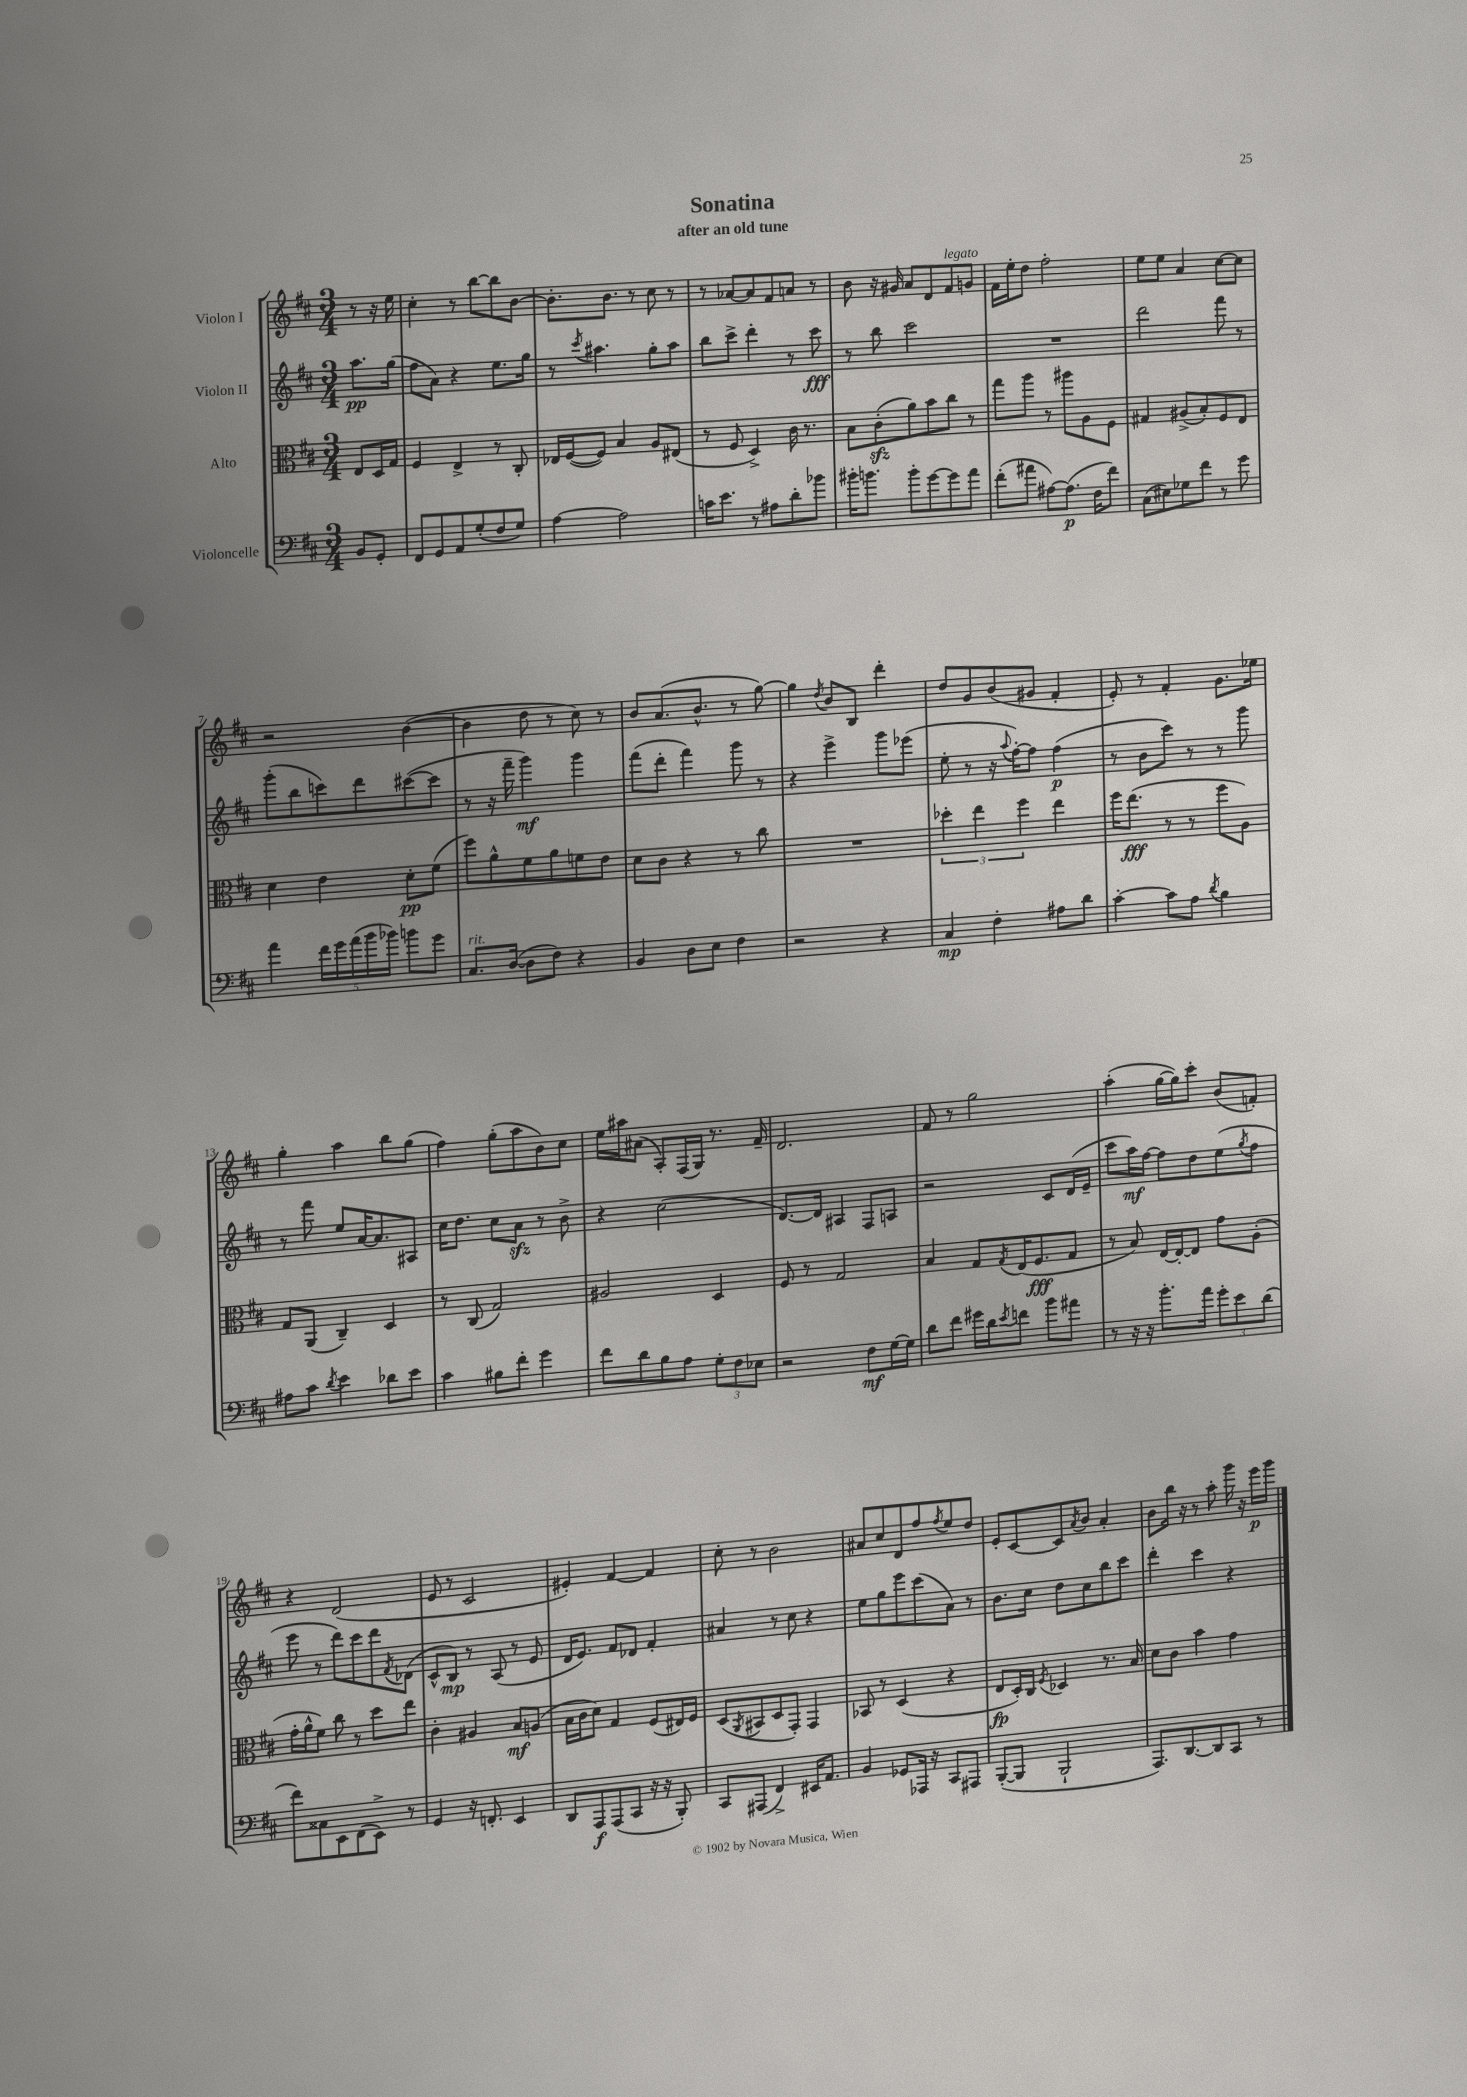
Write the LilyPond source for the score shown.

\header { title = "Sonatina" subtitle = "after an old tune" }
<<
\new StaffGroup <<
\new Staff = "s0" \with { instrumentName = "Violon I" } {
    \clef treble \key d \major \numericTimeSignature \time 3/4 \partial 4
    r8 r16 e''16 |
    cis''4-. r8 b''8~ b''8 b'8~ |
    b'8.-. b'8. r8 cis''8 r8 |
    r8 aes'8~ aes'8 fis'8 a'8 r8 |
    b'8 r16 gis'16 a'8 d'8 fis'8^\markup { \italic "legato" } g'8 |
    fis'16 e''16-. d''8 fis''2-. |
    e''8 e''8 a'4 cis''8~ cis''8 |
    r2 b'4~( |
    b'4 d''8 r8 cis''8) r8 |
    b'8 a'8.( b'8.-^ r8 g''8~) |
    g''4 \acciaccatura { d''8 } b'8 b8 d'''4-. |
    d''8 g'8 b'8( gis'8 fis'4-. |
    e'8-.) r8 fis'4-. g'8. ees''16 |
    g''4-. a''4 b''8 g''8( |
    fis''4) g''8-.( a''8 b'8) cis''8 |
    e''16 ais''16 ais'8( a8-.) fis16( g16) r8. fis'16-- |
    d'2. |
    fis'8 r8 g''2 |
    a''4-.( g''16~ g''16) cis'''8-. b'8( f'8-.) |
    r4 d'2( |
    e'8 r8 cis'2 |
    eis'4-.) fis'4~ fis'4 |
    cis''8-. r8 b'2 |
    ais'8 cis''8 d'8 fis''8 \acciaccatura { fis''8 } e''8 d''8 |
    e'8-. cis'8~ cis'8 \acciaccatura { a'8 } b'8 a'4-. |
    b'8 b''16 r16 r8 a''8-. g'''16 r16 e'''16\p g'''16 \bar "|." |
}
\new Staff = "s1" \with { instrumentName = "Violon II" } {
    \clef treble \key d \major \numericTimeSignature \time 3/4 \partial 4
    a''8.\pp g''16( |
    fis''8 a'8) r4 e''8. g''16 |
    r8 \acciaccatura { cis'''8 } ais''4. g''8-. ais''8 |
    b''8 cis'''8-> d'''4-. r8 cis'''8\fff |
    r8 b''8 cis'''2 |
    R2. |
    d'''2 fis'''8 r8 |
    g'''8-.( b''8 c'''8) d'''8 cis'''8~( cis'''8 |
    r8 r16 fis'''16-- g'''4\mf) g'''4 |
    fis'''8( d'''8-. fis'''4) g'''8 r8 |
    r4 e'''4-> g'''8 ees'''8( |
    e''8-. r8 r16 \appoggiatura { a''8 } fis''16~-.) fis''8 fis''4\p( |
    r8 b'8 cis'''8) r8 r8 g'''8 |
    r8 fis'''8 e''8 a'16~ a'8. ais8 |
    cis''16 d''8. cis''8 a'8\sfz r8 b'8-> |
    r4 cis''2( |
    d'8.~) d'16 ais4 fis8 a8 |
    r2 cis'8 d'16( e'16-- |
    cis'''8 a''16\mf) fis''16~ fis''8 d''8 e''8( \acciaccatura { g''8 } fis''8 |
    e'''8 r8 d'''8) cis'''8 d'''8 \acciaccatura { fis'8 } des'8( |
    cis'8-^ b8\mp) r8 a8( r8 e'8 |
    d'16 e'8.) fis'8 des'8 fis'4-. |
    ais'4 r8 cis''8 r4 |
    e''8 g''8 e'''8 cis'''8( a'8) r8 |
    b'8. cis''16 d''8 cis''8 b''8 cis'''8 |
    d'''4-. cis'''4 r4 \bar "|." |
}
\new Staff = "s2" \with { instrumentName = "Alto" } {
    \clef alto \key d \major \numericTimeSignature \time 3/4 \partial 4
    e8 d16 g16 |
    fis4 e4-> r8 cis8-. |
    ees16 fis16~( fis8) b4 a8 eis8( |
    r8 fis8 d4->) cis'16 r8. |
    b8 cis'8-.\sfz( a'8) b'8 cis''8 r8 |
    g''8 a''8 r8 ais''8 a8 fis8 |
    gis4 ais8->( b8-.) fis8 e8 |
    d'4 e'4 d'8-.\pp fis'8( |
    fis''8) a'8-^ fis'8 a'8 f'8 e'8 |
    d'8 cis'8 r4 r8 cis''8 |
    R2. |
    \tuplet 3/2 { des''4-. e''4 fis''4 } e''4 |
    fis''16 e''8.\fff( r8 r8 fis''8 a8) |
    g8 a,8( cis4--) d4 |
    r8 cis8( g2) |
    ais2 d4 |
    fis8 r8 g2 |
    b4 g8 \acciaccatura { g8 } e16( fis8.\fff g8 |
    r8 b8) e16~ e16~-. e8 g'8 a8-.( |
    g'16-. a'16-^ fis'8) cis''8 r8 d''8 e''8 |
    cis'4-. ais4 b8\mf a8( |
    b16 cis'16 d'8) g4 fis8( eis16) fis16 |
    d8( \acciaccatura { a,8 } bis,8 d8 g,8-.) g,4 |
    bes,8 r8 d4( r4 |
    e8\fp d16-.) cis16 \acciaccatura { fis8 } des4 r8. b16 |
    d'8 cis'8 b'4 g'4 \bar "|." |
}
\new Staff = "s3" \with { instrumentName = "Violoncelle" } {
    \clef bass \key d \major \numericTimeSignature \time 3/4 \partial 4
    b,8 g,8-. |
    fis,8 g,8 a,8 g8-.( fis8 g8) |
    a4~ a2 |
    c'16 e'8. r8 ais8 d'8-. bes'8 |
    bis'16-. b'8. b'8-. g'8~ g'8 a'8 |
    fis'8-.( ais'8 ais8~) ais8.\p( fis16 fis'8) |
    cis8( eis8) ges8 fis'8 r8 g'8 |
    a'4 \tuplet 5/4 { fis'16 g'16 a'16( b'16 bes'16) } b'8 g'8 |
    cis8.^\markup { \italic "rit." } d16~( d8 fis8) r4 |
    b,4 d8 e8 fis4 |
    r2 r4 |
    cis4\mp fis4-. ais8 d'8 |
    cis'4~-. cis'8 a8 \acciaccatura { d'8 } b4 |
    ais8 cis'8 \acciaccatura { d'8 } e'4 des'8 e'8 |
    cis'4 bis8 fis'8-. g'4 |
    fis'8 d'8 b8 a8 \tuplet 3/2 { g8-. fis8 ees8 } |
    r2 fis8\mf g16~ g16 |
    d'8 fis'8 gis'16 d'16 \acciaccatura { e'8 } f'8 b'8 ais'8 |
    r8 r16 r16 b'8.-. a'16 \tuplet 3/2 { g'8-. e'8 d'8( } |
    fis'8) cisis8 e,8 fis,8( e,8->) r8 |
    g,4 r16 f,8.-. e,4 |
    d,8 a,,8\f a,,8( cis,8 r16 r16 b,,8-.) |
    cis,8 ais,,8( fis,4->) eis,16 a,8. |
    b,4 ges,8 aes,,16 r16 cis,8 ais,,8 |
    b,,8~-.( b,,8 b,,2-! |
    a,,8.) d,8.~ d,8 cis,8 r8 \bar "|." |
}
>>
>>
